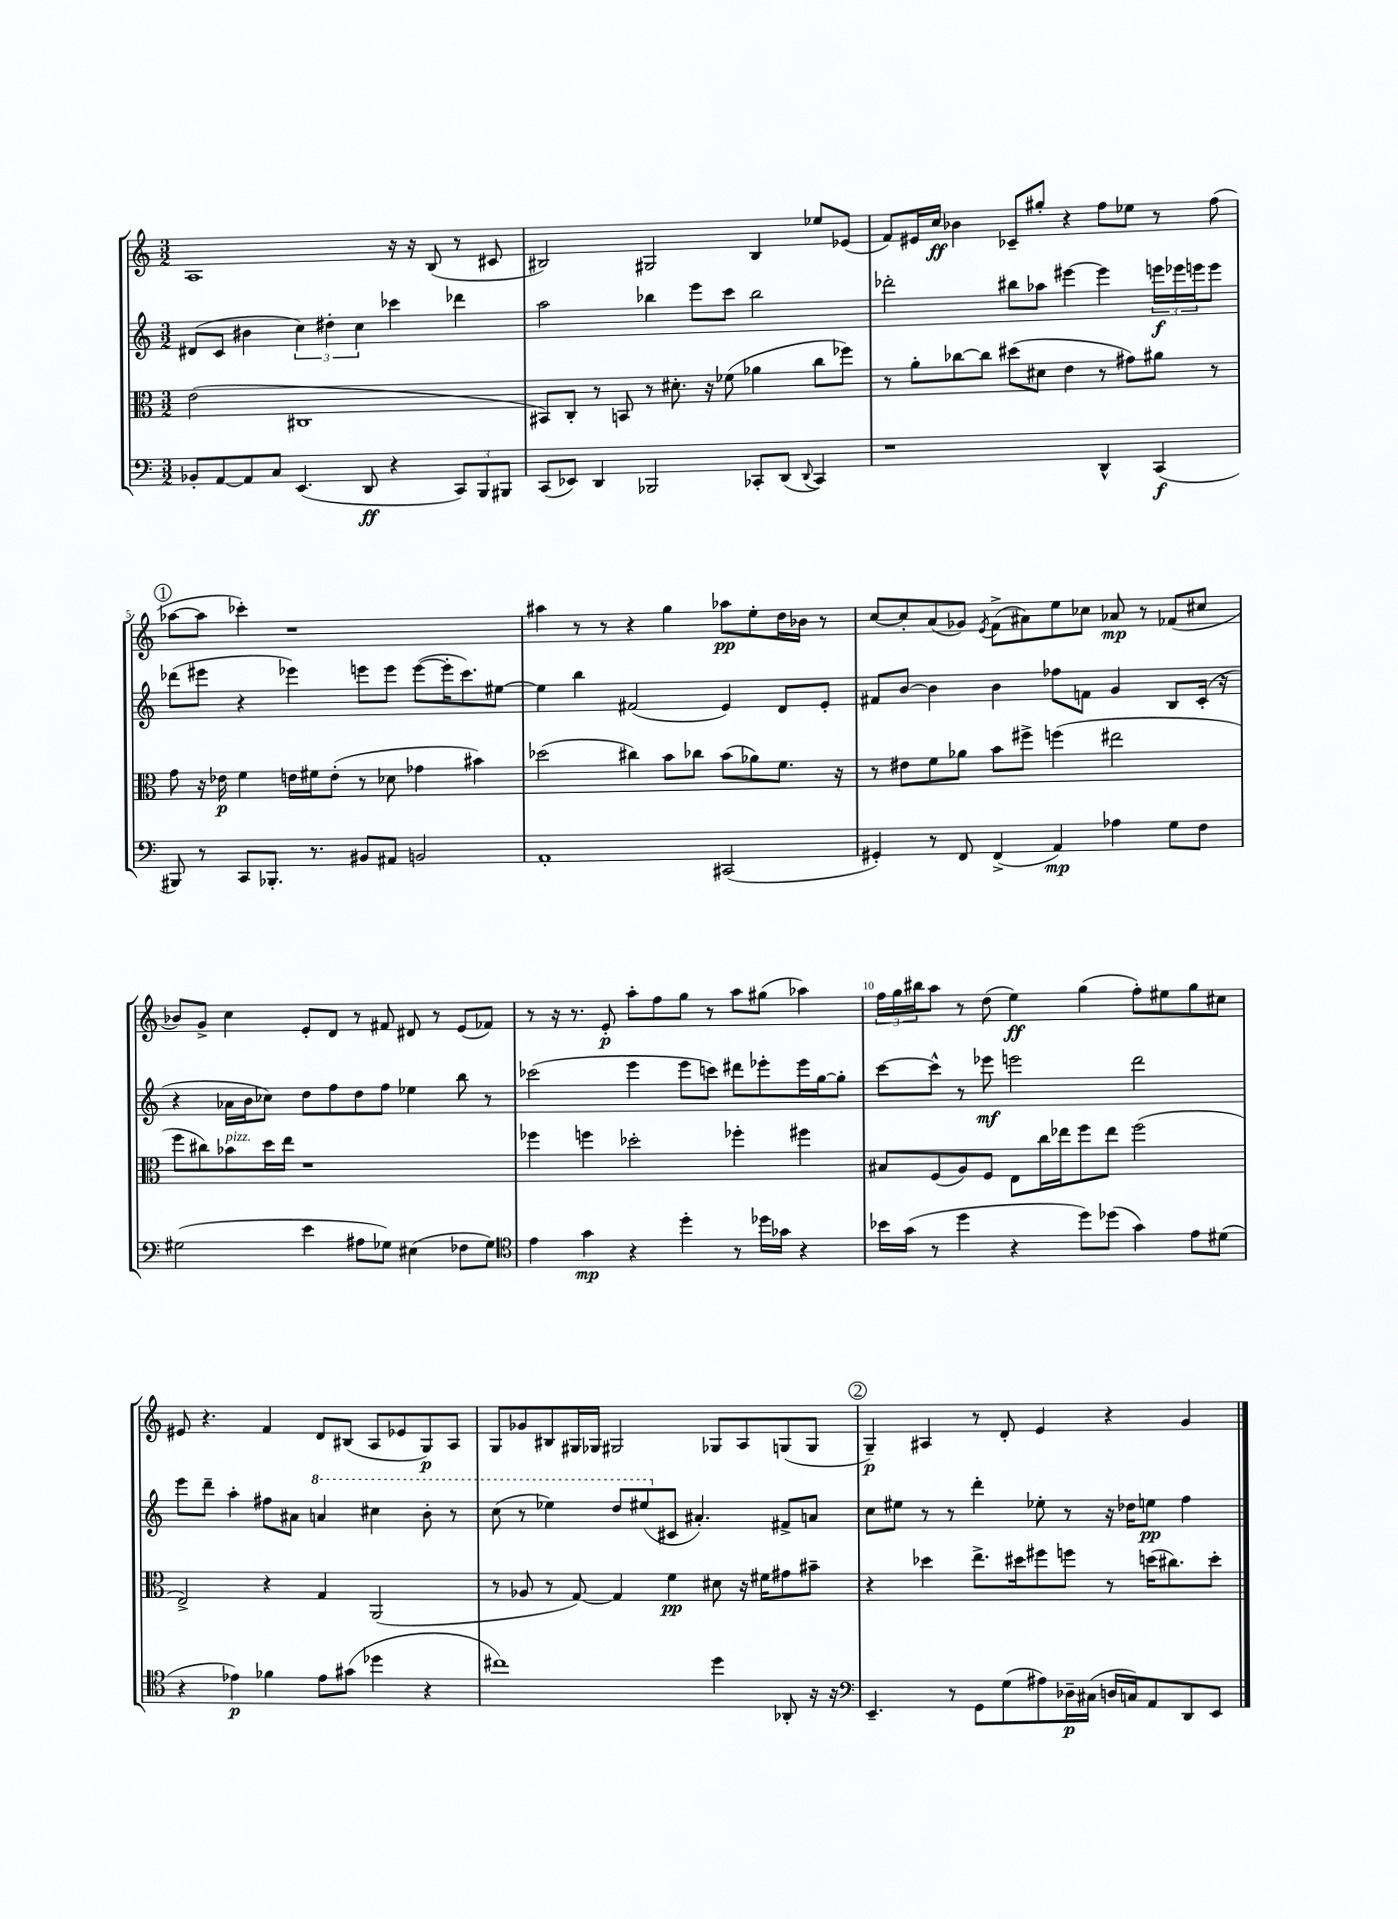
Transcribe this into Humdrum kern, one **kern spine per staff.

**kern	**kern	**kern	**kern
*staff4	*staff3	*staff2	*staff1
*clefF4	*clefC3	*clefG2	*clefG2
*k[]	*k[]	*k[]	*k[]
*M3/2	*M3/2	*M3/2	*M3/2
8BB-'/L	(2e\	(8d#/L	1A
[8AA/	.	8c/J	.
8AA/]	.	4b#\	.
8C/J	.	.	.
(4.EE/	1C#	6cc\)	.
.	.	6dd#'\	.
.	.	6cc\	.
8DD/	.	.	.
4r	.	4ccc-\	16r
.	.	.	16r
.	.	.	(8B/
12CC/L)	.	4ddd-\	8r
12BBB/	.	.	.
.	.	.	8c#/
12BBB#/J	.	.	.
=	=	=	=
(8CC/L	8BB#/L)	2aa\	2B#/)
8EE-/J)	8C'/J	.	.
4DD/	8r	.	.
.	8BB/	.	.
2BBB-/	8r	4bb-\	2G#/
.	8.d#'\	.	.
.	.	8eee\L	.
.	16r	.	.
.	(8f-\	8ccc\J	.
8CC-'/L	4a-\	2bb-\	4B#/
(8DD/J	.	.	.
8qqDD/	.	.	.
4CC-/)	8cc\L	.	8ee-/L
.	8ff-\J)	.	(8e-/J
=	=	=	=
1r	8r	2ddd-'\	8f/L)
.	8a'\L	.	16e#/L
.	.	.	16cc/JJ
.	[8cc-\	.	4b-\
.	8cc-\]J	.	.
.	(8dd#\L	8bb#\L	8c-~/L
.	8d#\J	8aa-\J	8gg#'/J
.	4e\	[4eee#\	4r
4DD^^/	8r	4eee#\]	8ff\L
.	8g#\L)	.	8ee-\J
(4CC/	8a#\J	24eee\LL	8r
.	.	24eee-\	.
.	.	24eee\J	.
.	8r	8eee\J	(8ff\
=	=	=	=
8BBB#/)	8g\	(8ddd-\L	[8aa-\L
8r	16r	8eee#\J	8aa-\]J
.	16e-\	.	.
8CC/L	4f\	4r	4ccc-'\)
8.BBB-'/J	.	.	.
.	16e\LL	4eee-\)	1r
8.r	16f#\J	.	.
.	(8e'\J	.	.
8BB#/L	8r	8eee\L	.
8AA#/J	8d-\	8eee\J	.
2BB/	4g-\	([8eee\L	.
.	.	16eee'\]K	.
.	.	8.ccc\)	.
.	4b#\)	.	.
.	.	[8ee#\J	.
=	=	=	=
1AA'	(2dd-\	4ee#\]	4aa#\
.	.	4bb\	8r
.	.	.	8r
.	4cc#\)	(2f#/	4r
.	8b\L	.	4gg\
.	8cc-\J	.	.
(2CC#/	(8b\L	4e/)	8aa-\L
.	8a-\)	.	8ee'\
.	8.f\J	8d/L	16dd\L
.	.	.	16b-\JJ
.	.	8e'/J	8r
.	16r	.	.
=	=	=	=
4GG#'/)	8r	8f#/L	[8cc/L
.	8e#\L	[8b/J	8cc'/]
8r	8f\	4b\]	(8a/
8FF/	8a-\J	.	8g-/J)
.	.	.	8qe/
(4FF^/	8b\L	4b\	(8f^\L
.	8ff#^\J	.	8a#\)
4AA/)	(4ff\	8ff-\L	8ee\
.	.	8f\J	8cc-\J
4A-\	2ee#\	4g/	8a-/
.	.	.	8r
8G\L	.	8B/L	(8f-/L
8F\J	.	(16c'/Jk	8cc#/J
.	.	16r	.
=	=	=	=
(2G#\	8ff\L	4r	8b-/L)
.	8cc#\)	.	8g^/J
.	8b-\	16a-\LL	4cc\
.	.	16b\J	.
.	16dd\L	8cc-\J)	.
.	16ee\JJ	.	.
4e\	1r	8dd\L	8e'/L
.	.	8ff\	8d/J
8A#\L	.	8dd\	8r
8G-\J)	.	8ff\J	8f#/
(4E#\	.	4ee-\	8d#/
.	.	.	8r
8F-\L	.	8bb\	(8e/L
8G-\J)	.	8r	8f-/J)
=	=	=	=
*clefC4	*	*	*
4e\	4ff-\	(2ccc-\	8r
.	.	.	16r
.	.	.	8.r
4g\	4ff\	.	.
.	.	.	8e'/
4r	2dd-'\	4eee\	8aa'\L
.	.	.	8ff\
4dd'\	.	8eee\L	8gg\J
.	.	8ccc\J)	8r
8r	4ff-'\	8ddd#\L	8aa\L
16dd-\LL	.	8eee-'\	(8gg#\J
16g-\JJ	.	.	.
4r	4ff#\	16eee-\L	4aa-\)
.	.	[16gg\J	.
.	.	8gg'\]J	.
=	=	=	=
16b-\LL	8B#/L	[8ccc\L	24ff\LL
.	.	.	24gg\
(16g\JJ	.	.	.
.	.	.	24bb#\J
8r	(8F/	8ccc^^\]J	8aa\J
4dd\	8A/)	8r	8r
.	8F/J	8eee-\	(8dd\
4r	8E\L	2eee\	4ee\)
.	16cc\L	.	.
.	16ee-\J	.	.
8dd\L)	8ff\	.	(4gg\
(8dd-\J	8ee-\J	.	.
4g\)	(2ff\	2ddd\	8ff'\L)
.	.	.	8ee#\
8e\L	.	.	8gg\
(8d#\J	.	.	8cc#\J
=	=	=	=
4r	2E^/)	8eee\L	8e#/
.	.	8ddd~\J	4.r
4e-\)	.	4aa'\	.
4f-\	4r	8ff#\L	4f/
.	.	8a#\J	.
8e-\L	4G/	4aa/	8d/L
(8g#\J	.	.	(8B#/J
4dd-\	(2AA/	4ccc#\	8A/L
.	.	.	8e-/
4r	.	8bb'\	8G/)
.	.	8r	8A/J
=	=	=	=
1cc#)	8r	(8ccc\	8G/L
.	8A-/	8r	8g-/
.	8r	4eee-\)	8B#/
.	[8G/)	.	16G#/L
.	.	.	16G-/JJ
.	4G/]	8ddd/L	2G#/
.	.	(8eee#/	.
.	4f\	8c#/J	.
.	.	4.a#'/)	.
4dd\	8d#\	.	8G-/L
.	16r	.	8A/
.	16f#\LK	.	.
8AA-'/	8g#\	8f#^/L	(8G/
16r	8b#~\J	8a/J	8G/J
16r	.	.	.
=	=	=	=
*clefF4	*	*	*
4.EE~/	4r	8cc\L	4G~/)
.	.	8ee#\J	.
.	4dd-\	8r	4A#/
8r	.	8r	.
8GG\L	8.ee^\L	4ddd'\	8r
(8G\	.	.	8d'/
.	16dd#\k	.	.
8A#\)	8ff#\	8ee-'\	4e/
16D-~\L	8ff\J	8r	.
(16C#\JJ	.	.	.
16D/LL	8r	16r	4r
16C/J)	.	16dd-\LK	.
8AA/	(16dd\LK	8ee\J	.
.	8.cc#\)	.	.
8DD/	.	4ff\	4g/
8EE/J	8dd'\J	.	.
==	==	==	==
*-	*-	*-	*-
